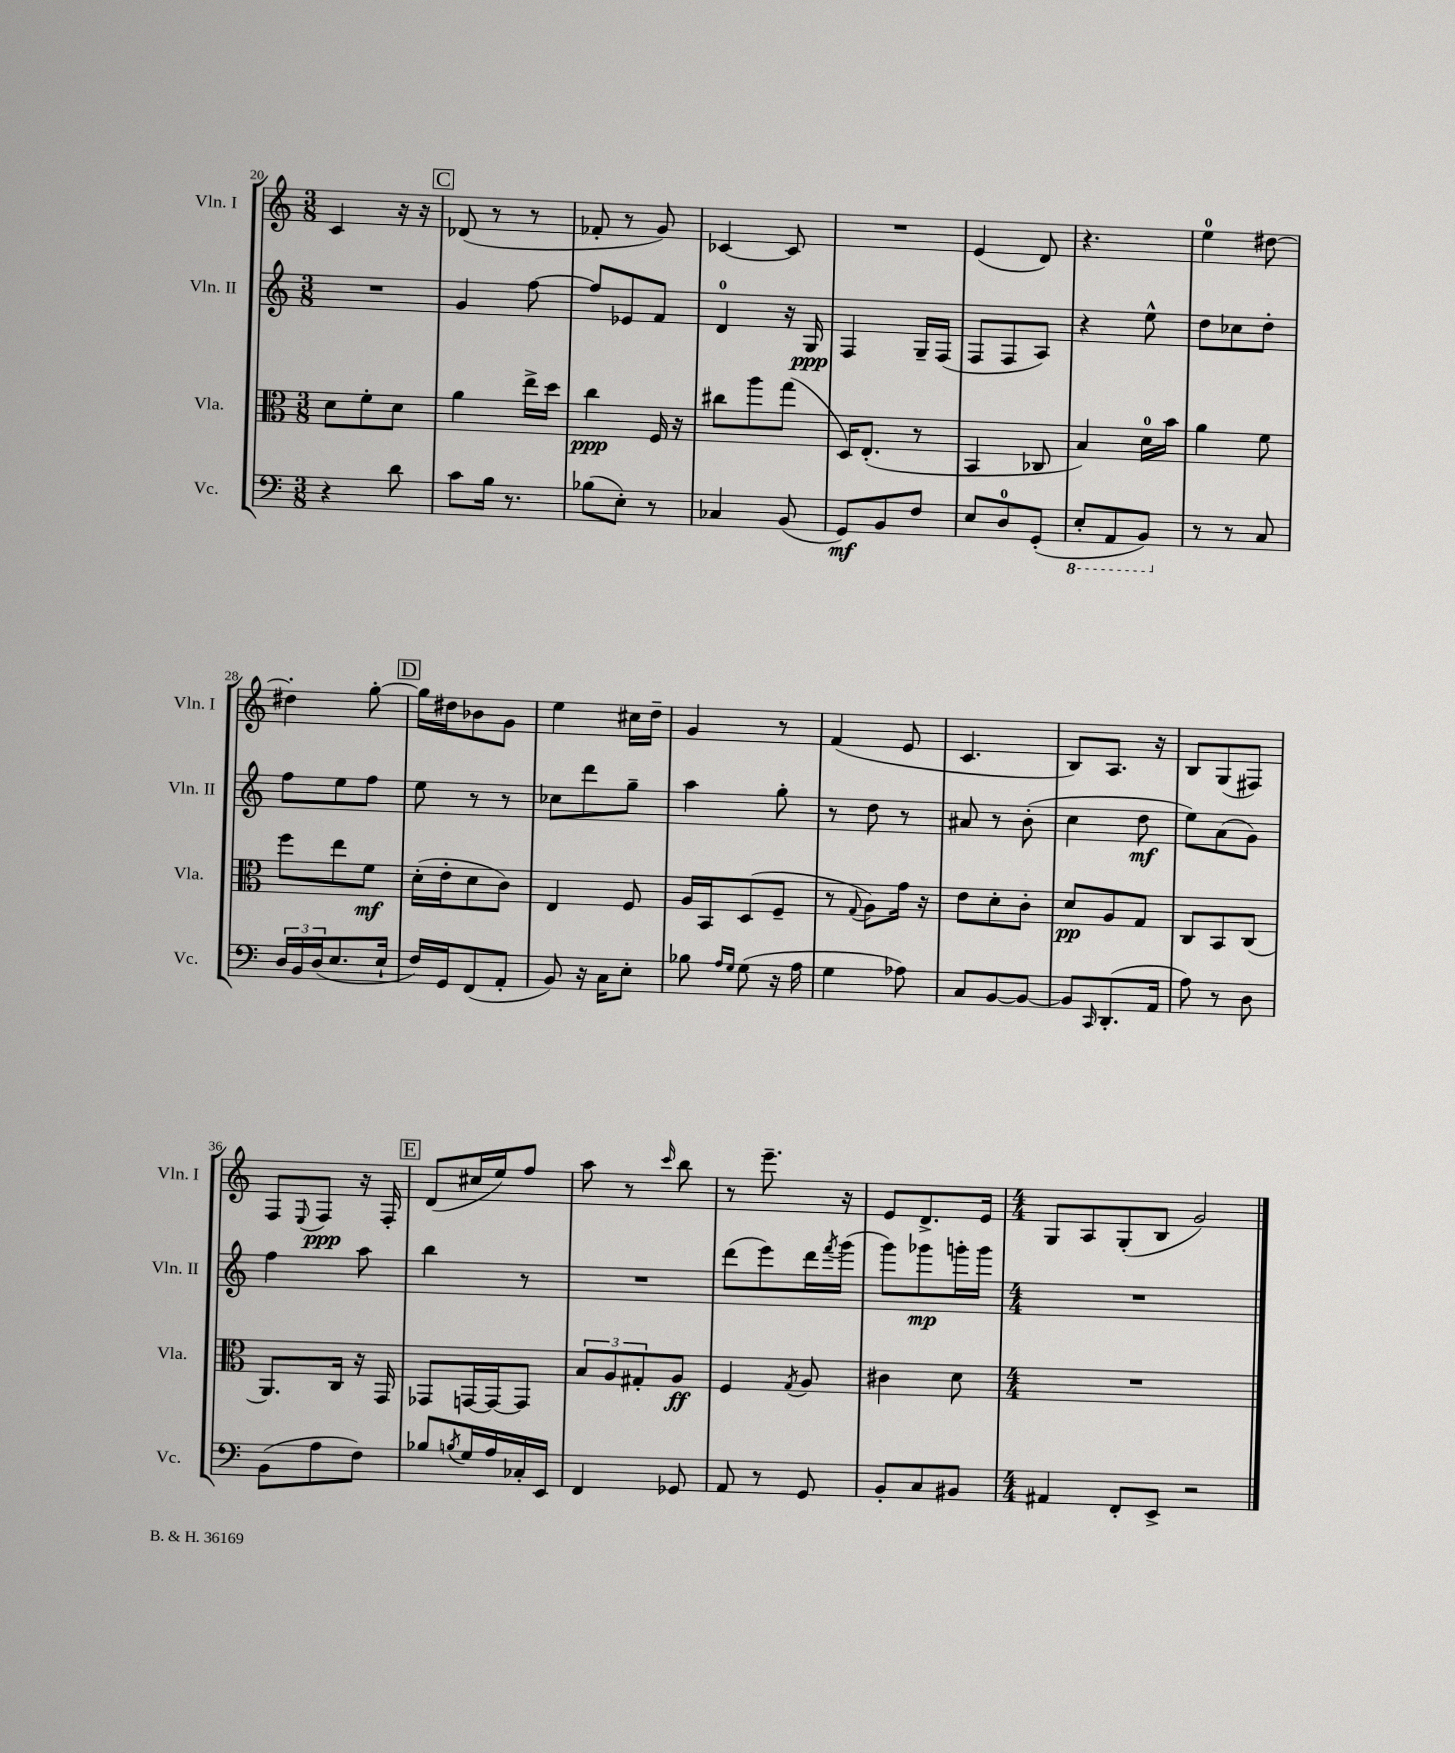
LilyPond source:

<<
\new StaffGroup <<
\new Staff = "s0" \with { instrumentName = "Vln. I" shortInstrumentName = "Vln. I" } {
    \clef treble \key c \major \numericTimeSignature \time 3/8
    c'4 r16 r16 |
    \mark \markup { \box "C" } des'8( r8 r8 |
    fes'8-. r8 g'8) |
    ces'4~ ces'8 |
    R4. |
    e'4( d'8) |
    r4. |
    e''4-0 dis''8~ |
    dis''4-. g''8~-. |
    \mark \markup { \box "D" } g''16 dis''16 bes'8 g'8 |
    e''4 cis''16 d''16-- |
    g'4 r8 |
    f'4( e'8 |
    c'4. |
    b8) a8. r16 |
    b8 g8( fis8) |
    f8 \appoggiatura { e8 } f8\ppp r16 f16-. |
    \mark \markup { \box "E" } d'8( cis''16 e''16) f''8 |
    a''8 r8 \grace { c'''16 } b''8 |
    r8 e'''8.-- r16 |
    e'8 d'8.-> e'16 |
    \numericTimeSignature \time 4/4 g8 a8 g8-.( b8 g'2) \bar "|." |
}
\new Staff = "s1" \with { instrumentName = "Vln. II" shortInstrumentName = "Vln. II" } {
    \clef treble \key c \major \numericTimeSignature \time 3/8
    R4. |
    \mark \markup { \box "C" } g'4 f''8~ |
    f''8 ees'8 f'8 |
    d'4-0 r16 g16\ppp |
    f4 g16-- f16( |
    f8 f8 a8) |
    r4 e''8-^ |
    d''8 ces''8 d''8-. |
    f''8 e''8 f''8 |
    \mark \markup { \box "D" } e''8 r8 r8 |
    ces''8 d'''8 g''8-- |
    a''4 g''8-. |
    r8 d''8 r8 |
    ais'8 r8 b'8-.( |
    c''4 d''8\mf |
    e''8) a'8( g'8) |
    f''4 a''8 |
    \mark \markup { \box "E" } b''4 r8 |
    R4. |
    d'''8( e'''8) d'''16 \acciaccatura { f'''8 } g'''16( |
    g'''8) ges'''8\mp g'''16-. g'''16 |
    \numericTimeSignature \time 4/4 R1 \bar "|." |
}
\new Staff = "s2" \with { instrumentName = "Vla." shortInstrumentName = "Vla." } {
    \clef alto \key c \major \numericTimeSignature \time 3/8
    d'8 f'8-. d'8 |
    \mark \markup { \box "C" } a'4 e''16-> d''16 |
    c''4\ppp f16 r16 |
    cis''8 a''8 g''8( |
    d16) e8.-.( r8 |
    b,4 ces8 |
    b4) d'16-0 b'16 |
    a'4 f'8 |
    f''8 e''8 f'8\mf |
    \mark \markup { \box "D" } d'16-.( e'16-. d'8 c'8) |
    e4 f8 |
    a16 b,16 d8( f8-- |
    r8 \appoggiatura { g8 } a8) g'16 r16 |
    e'8 d'8-. c'8-. |
    d'8\pp a8 g8 |
    c8 b,8 c8( |
    a,8.) c16 r16 g,16 |
    \mark \markup { \box "E" } ges,8 g,16~ g,16~ g,8 |
    \tuplet 3/2 { b8 a8 gis8-. } a8\ff |
    f4 \acciaccatura { g8 } a8 |
    cis'4 d'8 |
    \numericTimeSignature \time 4/4 R1 \bar "|." |
}
\new Staff = "s3" \with { instrumentName = "Vc." shortInstrumentName = "Vc." } {
    \clef bass \key c \major \numericTimeSignature \time 3/8
    r4 d'8 |
    \mark \markup { \box "C" } c'8 b16 r8. |
    bes8( e8-.) r8 |
    ces4 b,8( |
    g,8\mf) b,8 f8 |
    e8 d8-0 g,8-.( |
    \ottava #-1 e,8-. a,,8 b,,8) \ottava #0 |
    r8 r8 c8 |
    \tuplet 3/2 { d16 b,16 d16( } e8. e16-! |
    \mark \markup { \box "D" } f16) g,16 f,8( a,8-. |
    b,8) r16 c16 e8-. |
    bes8 \grace { a16 g16 } g8( r16 a16 |
    g4 aes8) |
    c8 b,8~ b,8~ |
    b,8 \grace { c,16 } d,8.-.( a,16 |
    a8) r8 d8 |
    b,8( a8 f8) |
    \mark \markup { \box "E" } bes8 \acciaccatura { b8 } g16 a16 ces16-. e,16 |
    f,4 ges,8 |
    a,8 r8 g,8 |
    b,8-. c8 bis,8 |
    \numericTimeSignature \time 4/4 ais,4 f,8-. e,8-> r2 \bar "|." |
}
>>
>>
\layout { \context { \Score currentBarNumber = #20 } }
